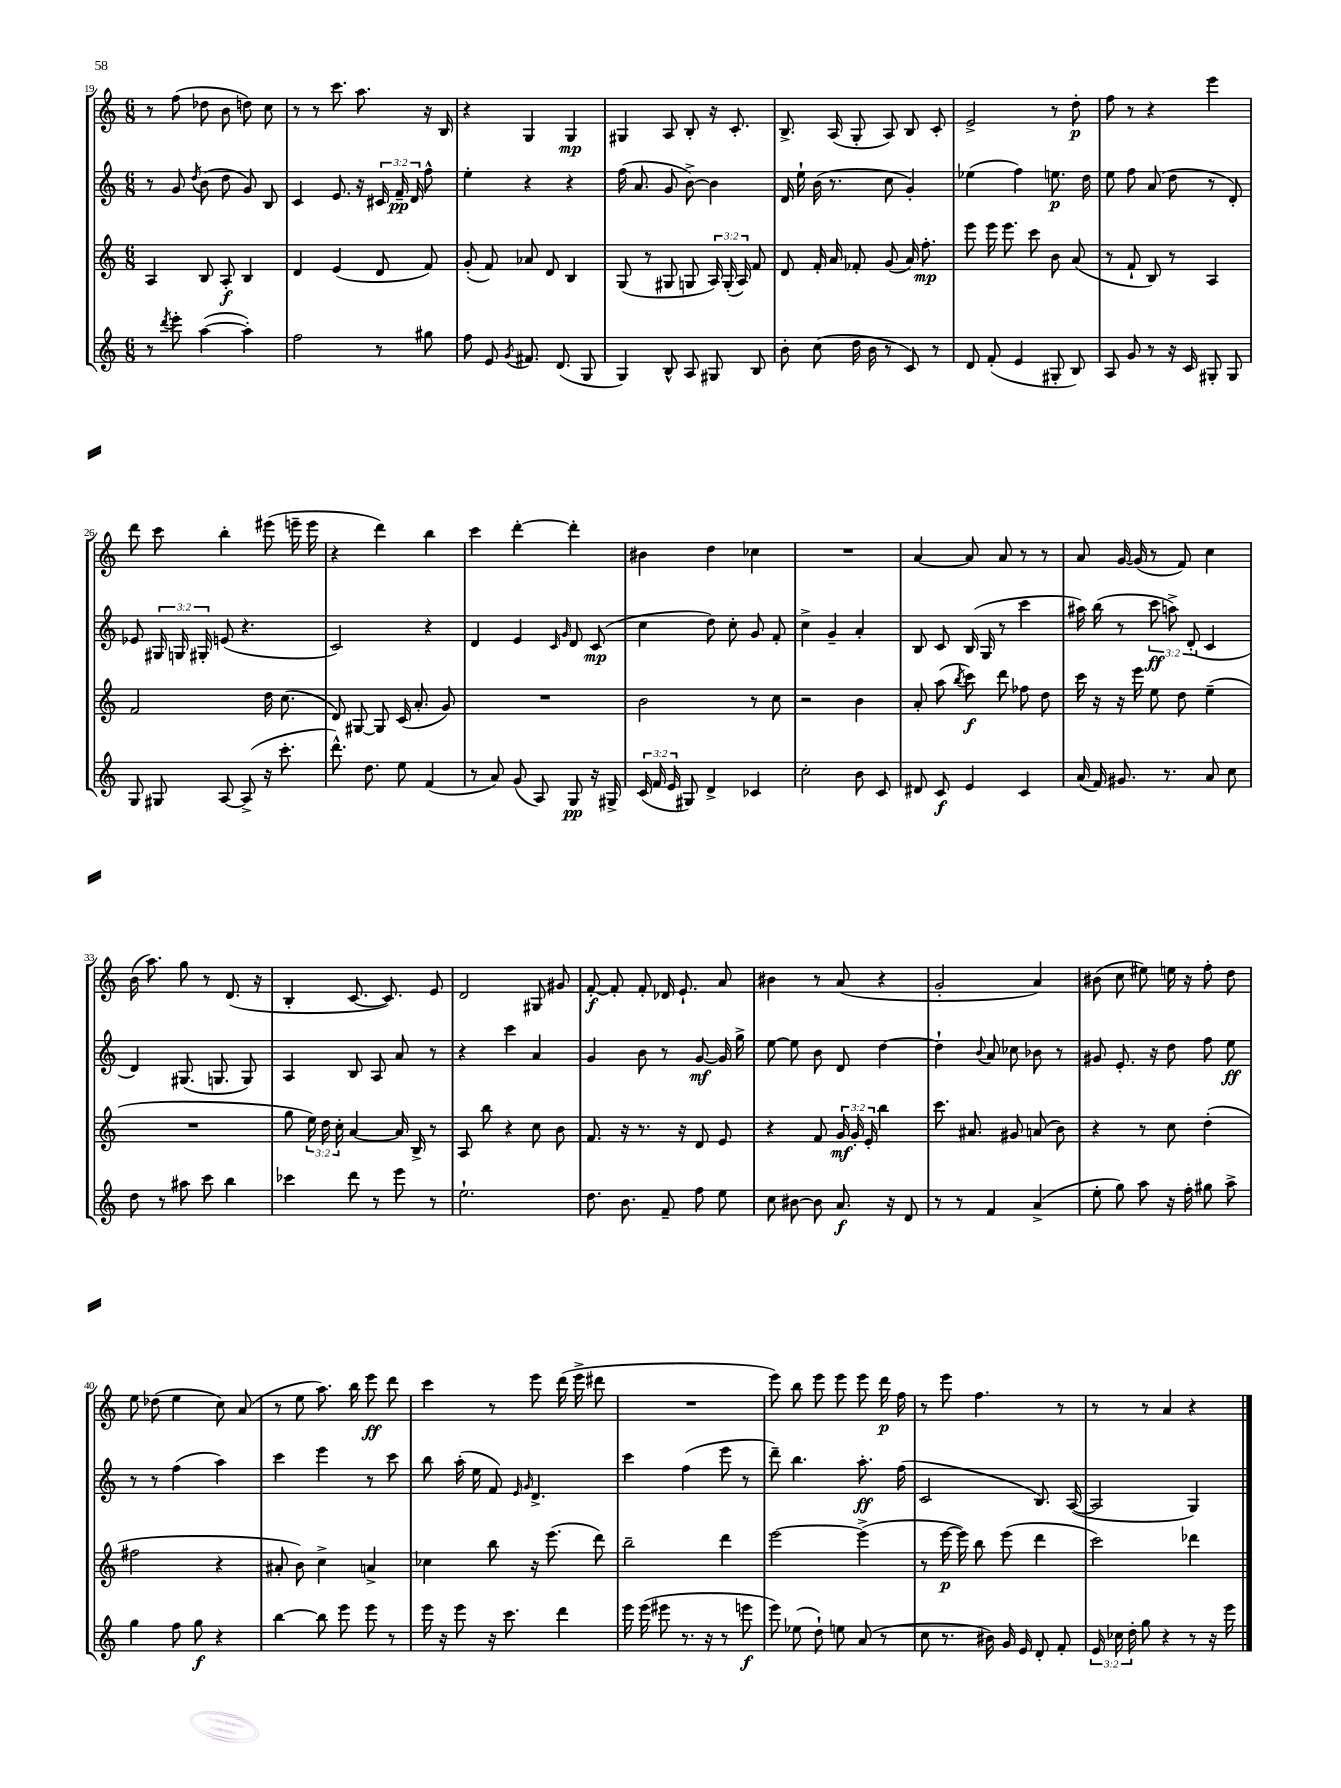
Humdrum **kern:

**kern	**dynam	**kern	**dynam	**kern	**dynam	**kern	**dynam
*part4	*part4	*part3	*part3	*part2	*part2	*part1	*part1
*staff4	*staff4	*staff3	*staff3	*staff2	*staff2	*staff1	*staff1
*clefG2	*	*clefG2	*	*clefG2	*	*clefG2	*
*k[]	*	*k[]	*	*k[]	*	*k[]	*
*M6/8	*	*M6/8	*	*M6/8	*	*M6/8	*
=19	=19	=19	=19	=19	=19	=19	=19
8r	.	4A/	.	8r	.	8r	.
8qddd/	.	.	.	.	.	.	.
8eee'\	.	.	.	8g/	.	(8ff\	.
.	.	.	.	8qdd/	.	.	.
([4aa\	.	8B/	.	(8b\	.	8dd-X\	.
.	.	8A'/	f	8dd\	.	8b\	.
4aa'\])	.	4B/	.	8g/)	.	8ddn\)	.
.	.	.	.	8B/	.	8cc\	.
=20	=20	=20	=20	=20	=20	=20	=20
2ff\	.	4d/	.	4c/	.	8r	.
.	.	.	.	.	.	8r	.
.	.	(4e/	.	8.e/	.	8.ccc\	.
.	.	.	.	16r	.	8.aa\	.
8r	.	8d/	.	24c#X/	.	.	.
.	.	.	.	24f~/	pp	.	.
.	.	.	.	24d/	.	.	.
8gg#X\	.	8f/)	.	8ff^^\	.	16r	.
.	.	.	.	.	.	16B/	.
=21	=21	=21	=21	=21	=21	=21	=21
8ff\	.	(8g'/	.	4ee'\	.	4r	.
8e/	.	8f/)	.	.	.	.	.
8qg/	.	.	.	.	.	.	.
8.f#X/	.	8a-X/	.	4r	.	4G/	.
.	.	8d/	.	.	.	.	.
(8.d/	.	.	.	.	.	.	.
.	.	4B/	.	4r	.	4G/	mp
8G/	.	.	.	.	.	.	.
=22	=22	=22	=22	=22	=22	=22	=22
4G/)	.	(8G/	.	(16ff\	.	4G#X/	.
.	.	.	.	8.a/	.	.	.
.	.	8r	.	.	.	.	.
8B^^/	.	8G#X/	.	8g/	.	8A/	.
8A/	.	8Gn/	.	[8b^\)	.	8B'/	.
8G#X/	.	24A/)	.	4b\]	.	16r	.
.	.	(24G'/	.	.	.	.	.
.	.	.	.	.	.	8.c'/	.
.	.	24A/)	.	.	.	.	.
8B/	.	8f/	.	.	.	.	.
=23	=23	=23	=23	=23	=23	=23	=23
8b'\	.	8d/	.	16d/	.	8.B^/	.
.	.	.	.	16ee`\	.	.	.
(8cc\	.	16f'/	.	(16b\	.	.	.
.	.	16a/	.	8.r	.	(16A/	.
16dd\	.	8f-X'/	.	.	.	8G'/	.
16b\	.	.	.	.	.	.	.
8r	.	(8g/	.	8cc\	.	8A/)	.
8c/)	.	16a/)	.	4g'/)	.	8B/	.
.	.	8.ff'\	mp	.	.	.	.
8r	.	.	.	.	.	8c'/	.
=24	=24	=24	=24	=24	=24	=24	=24
8d/	.	8eee\	.	(4ee-X\	.	2e^/	.
(8f'/	.	16eee\	.	.	.	.	.
.	.	8.eee\	.	.	.	.	.
4e/	.	.	.	4ff\)	.	.	.
.	.	8ccc\	.	.	.	.	.
8G#X'/	.	8b\	.	8.een\	p	8r	.
8B/)	.	(8a/	.	.	.	8dd'\	p
.	.	.	.	16dd\	.	.	.
=25	=25	=25	=25	=25	=25	=25	=25
8A/	.	8r	.	8ee\	.	8ff\	.
8g/	.	8f`/	.	8ff\	.	8r	.
8r	.	8B/)	.	(8a/	.	4r	.
16r	.	8r	.	8dd\	.	.	.
16c/	.	.	.	.	.	.	.
8G#X'/	.	4A/	.	8r	.	4eee\	.
8G#/	.	.	.	8d'/)	.	.	.
!!LO:LB:g=z
=26	=26	=26	=26	=26	=26	=26	=26
8G/	.	2f/	.	8e-X/	.	8ddd\	.
8G#X/	.	.	.	24G#X/	.	8ccc\	.
.	.	.	.	24Gn/	.	.	.
.	.	.	.	24G#X'/	.	.	.
[8A/	.	.	.	(8en/	.	4bb'\	.
(8A^/]	.	.	.	4.r	.	.	.
16r	.	16dd\	.	.	.	(8eee#X\	.
8.ccc'\	.	(8.cc\	.	.	.	.	.
.	.	.	.	.	.	16eeen~\	.
.	.	.	.	.	.	16eee\	.
=27	=27	=27	=27	=27	=27	=27	=27
8.ddd^^\)	.	8d/)	.	2c/)	.	4r	.
.	.	[8G#X/	.	.	.	.	.
8.dd\	.	.	.	.	.	.	.
.	.	8G#/]	.	.	.	4ddd\)	.
8ee\	.	(16c/	.	.	.	.	.
.	.	8.a'/	.	.	.	.	.
(4f/	.	.	.	4r	.	4bb\	.
.	.	8g/)	.	.	.	.	.
=28	=28	=28	=28	=28	=28	=28	=28
8r	.	2.r	.	4d/	.	4ccc\	.
8a/)	.	.	.	.	.	.	.
(8g/	.	.	.	4e/	.	[4ddd'\	.
8A/)	.	.	.	.	.	.	.
.	.	.	.	16qqc/	.	.	.
.	.	.	.	16qqg/	.	.	.
8G/	pp	.	.	8d/	.	4ddd'\]	.
16r	.	.	.	(8c/	mp	.	.
16G#X^/	.	.	.	.	.	.	.
=29	=29	=29	=29	=29	=29	=29	=29
(24c/	.	2b\	.	4cc\	.	4b#X\	.
24f/	.	.	.	.	.	.	.
24e/	.	.	.	.	.	.	.
8G#X/)	.	.	.	.	.	.	.
4d^/	.	.	.	8dd\)	.	4dd\	.
.	.	.	.	8cc'\	.	.	.
4c-X/	.	8r	.	8g/	.	4cc-X\	.
.	.	8cc\	.	8f'/	.	.	.
=30	=30	=30	=30	=30	=30	=30	=30
2cc'\	.	2r	.	4cc^\	.	2.r	.
.	.	.	.	4g~/	.	.	.
8b\	.	4b\	.	4a'/	.	.	.
8c/	.	.	.	.	.	.	.
=31	=31	=31	=31	=31	=31	=31	=31
8d#X/	.	8a'/	.	8B/	.	[4a/	.
8c/	f	(8aa\	.	8c/	.	.	.
.	.	8qbb/	.	.	.	.	.
4e/	.	8ccc\)	f	(16B/	.	8a/]	.
.	.	.	.	16G/	.	.	.
.	.	8ddd\	.	8r	.	8a/	.
4c/	.	8ff-X\	.	4ccc\	.	8r	.
.	.	8dd\	.	.	.	8r	.
=32	=32	=32	=32	=32	=32	=32	=32
(16a/	.	16ccc\	.	16aa#X\)	.	8a/	.
16f/)	.	16r	.	(16bb\	.	.	.
8.g#X/	.	16r	.	8r	.	[16g/	.
.	.	16eee\	.	.	.	(16g/]	.
.	.	8ee\	.	12ccc\	ff	8r	.
8.r	.	.	.	.	.	.	.
.	.	.	.	12aan^\)	.	.	.
.	.	8dd\	.	.	.	8f/)	.
.	.	.	.	(12d'/	.	.	.
8a/	.	(4ee~\	.	4c/	.	4cc\	.
8cc\	.	.	.	.	.	.	.
!!LO:LB:g=z
=33	=33	=33	=33	=33	=33	=33	=33
8dd\	.	2.r	.	4d/)	.	(16b\	.
.	.	.	.	.	.	8.aa\)	.
8r	.	.	.	.	.	.	.
8aa#X\	.	.	.	(8.G#X/	.	8gg\	.
8ccc\	.	.	.	.	.	8r	.
.	.	.	.	8.Gn/	.	.	.
4bb\	.	.	.	.	.	(8.d/	.
.	.	.	.	8G/)	.	.	.
.	.	.	.	.	.	16r	.
=34	=34	=34	=34	=34	=34	=34	=34
4ccc-X\	.	8gg\	.	4A/	.	4B'/	.
.	.	24ee\)	.	.	.	.	.
.	.	24dd\	.	.	.	.	.
.	.	24cc'\	.	.	.	.	.
8ddd\	.	[4a/	.	8B/	.	[8.c/	.
8r	.	.	.	8A/	.	.	.
.	.	.	.	.	.	8.c/])	.
8eee\	.	16a/]	.	8a/	.	.	.
.	.	16B^/	.	.	.	.	.
8r	.	8r	.	8r	.	8e/	.
=35	=35	=35	=35	=35	=35	=35	=35
2.ee`\	.	8A/	.	4r	.	2d/	.
.	.	8bb\	.	.	.	.	.
.	.	4r	.	4ccc\	.	.	.
.	.	8cc\	.	4a/	.	8G#X/	.
.	.	8b\	.	.	.	8g#X/	.
=36	=36	=36	=36	=36	=36	=36	=36
8.dd\	.	8.f/	.	4g/	.	[8f'/	f
.	.	.	.	.	.	8f'/]	.
8.b\	.	16r	.	.	.	.	.
.	.	8.r	.	8b\	.	8f'/	.
8f~/	.	.	.	8r	.	16d-X/	.
.	.	16r	.	.	.	8.e`/	.
8ff\	.	8d/	.	[8g/	mf	.	.
8ee\	.	8e/	.	16g/]	.	8a/	.
.	.	.	.	16gg^\	.	.	.
=37	=37	=37	=37	=37	=37	=37	=37
8cc\	.	4r	.	[8ee\	.	4b#X\	.
[8b#X\	.	.	.	8ee\]	.	.	.
8b#\]	.	8f/	.	8b\	.	8r	.
8.a/	f	24g/	mf	8d/	.	(8a/	.
.	.	24g'/	.	.	.	.	.
.	.	24e'/	.	.	.	.	.
.	.	4bb\	.	[4dd\	.	4r	.
16r	.	.	.	.	.	.	.
8d/	.	.	.	.	.	.	.
=38	=38	=38	=38	=38	=38	=38	=38
8r	.	8.ccc\	.	4dd`\]	.	2g'/	.
8r	.	.	.	.	.	.	.
.	.	8.a#X/	.	.	.	.	.
.	.	.	.	8qqb/	.	.	.
4f/	.	.	.	8a/	.	.	.
.	.	8g#X/	.	8cc-X\	.	.	.
(4a^/	.	(8an/	.	8b-X\	.	4a/)	.
.	.	8b\)	.	8r	.	.	.
=39	=39	=39	=39	=39	=39	=39	=39
8ee'\	.	4r	.	8g#X/	.	(8b#X\	.
8gg\)	.	.	.	8.e'/	.	8cc\	.
8aa\	.	8r	.	.	.	8ee#X\)	.
.	.	.	.	16r	.	.	.
16r	.	8cc\	.	8dd\	.	16een\	.
16ff'\	.	.	.	.	.	16r	.
8gg#X\	.	(4dd'\	.	8ff\	.	8ff'\	.
8aa^\	.	.	.	8ee\	ff	8dd\	.
!!LO:LB:g=z
=40	=40	=40	=40	=40	=40	=40	=40
4gg\	.	2ff#X\	.	8r	.	8ee\	.
.	.	.	.	8r	.	(8dd-X\	.
8ff\	.	.	.	(4ff\	.	4ee\	.
8gg\	f	.	.	.	.	.	.
4r	.	4r	.	4aa\)	.	8cc\)	.
.	.	.	.	.	.	(8a/	.
=41	=41	=41	=41	=41	=41	=41	=41
[4bb\	.	8a#X'/	.	4ccc\	.	8r	.
.	.	8b\)	.	.	.	8ee\	.
8bb\]	.	4cc^\	.	4eee\	.	8.aa\)	.
8eee\	.	.	.	.	.	.	.
.	.	.	.	.	.	16bb\	.
8eee\	.	4an^/	.	8r	.	8eee\	ff
8r	.	.	.	8ccc\	.	8ddd\	.
=42	=42	=42	=42	=42	=42	=42	=42
16eee\	.	4cc-X\	.	8bb\	.	4ccc\	.
16r	.	.	.	.	.	.	.
8eee\	.	.	.	(16aa'\	.	.	.
.	.	.	.	16ee\	.	.	.
16r	.	8bb\	.	8f/)	.	8r	.
8.ccc\	.	.	.	.	.	.	.
.	.	.	.	16qqe/	.	.	.
.	.	.	.	16qqg/	.	.	.
.	.	16r	.	4.d^/	.	8eee\	.
.	.	(8.eee\	.	.	.	.	.
4ddd\	.	.	.	.	.	(16ddd\	.
.	.	.	.	.	.	16eee^\	.
.	.	8ddd\)	.	.	.	8ddd#X\	.
=43	=43	=43	=43	=43	=43	=43	=43
16eee\	.	2bb~\	.	4ccc\	.	2.r	.
(16eee\	.	.	.	.	.	.	.
8eee#X\	.	.	.	.	.	.	.
8.r	.	.	.	(4ff\	.	.	.
16r	.	.	.	.	.	.	.
8r	.	4ddd\	.	8eee\	.	.	.
8eeen\	f	.	.	8r	.	.	.
=44	=44	=44	=44	=44	=44	=44	=44
8eee\)	.	[2eee\	.	8ddd~\)	.	8eee\)	.
(8ee-X\	.	.	.	4.bb\	.	8bb\	.
8dd`\)	.	.	.	.	.	8eee\	.
8een\	.	.	.	.	.	8eee\	.
(8a/	.	(4eee^\]	.	8.aa'\	ff	8eee\	.
8r	.	.	.	.	.	16ddd\	p
.	.	.	.	(16ff\	.	16ff\	.
=45	=45	=45	=45	=45	=45	=45	=45
8cc\	.	8r	.	2c/	.	8r	.
8.r	.	[16eee\	p	.	.	8eee\	.
.	.	16eee\])	.	.	.	.	.
.	.	8bb\	.	.	.	4.ff\	.
16b#X\)	.	.	.	.	.	.	.
16g/	.	(8eee\	.	.	.	.	.
16e/	.	.	.	.	.	.	.
8d'/	.	4ddd\	.	8.B/)	.	.	.
8f'/	.	.	.	.	.	8r	.
.	.	.	.	([16A/	.	.	.
=46	=46	=46	=46	=46	=46	=46	=46
24e/	.	2ccc\)	.	2A/]	.	8r	.
24cc-X\	.	.	.	.	.	.	.
24dd'\	.	.	.	.	.	.	.
8gg\	.	.	.	.	.	8r	.
4r	.	.	.	.	.	4a/	.
8r	.	4ddd-X\	.	4G/)	.	4r	.
16r	.	.	.	.	.	.	.
16eee\	.	.	.	.	.	.	.
==	==	==	==	==	==	==	==
*-	*-	*-	*-	*-	*-	*-	*-
